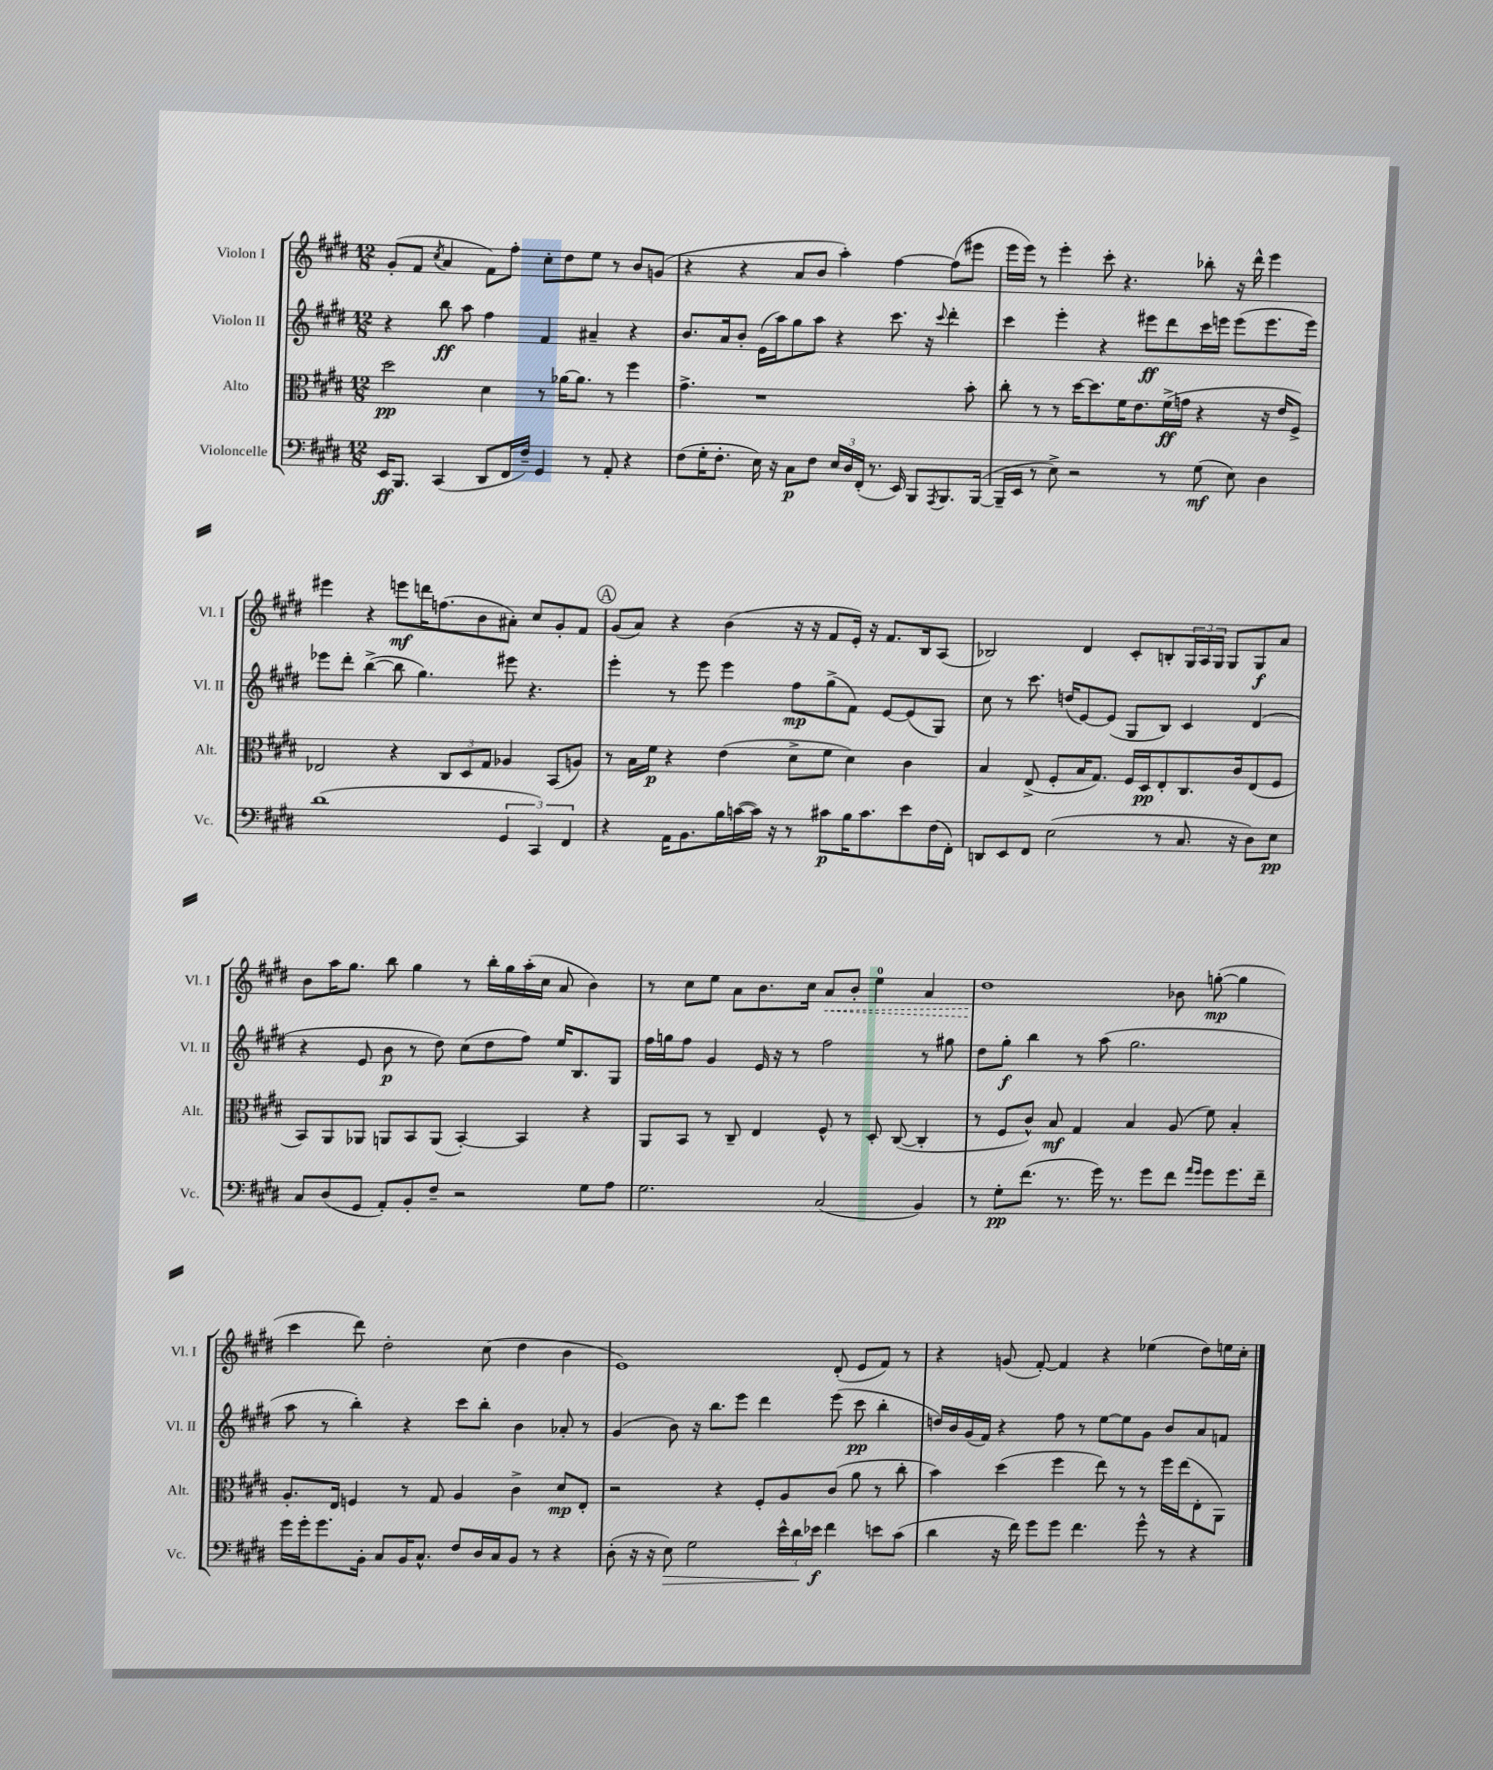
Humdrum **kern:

**kern	**kern	**kern	**kern
*staff4	*staff3	*staff2	*staff1
*clefF4	*clefC3	*clefG2	*clefG2
*k[f#c#g#d#]	*k[f#c#g#d#]	*k[f#c#g#d#]	*k[f#c#g#d#]
*M12/8	*M12/8	*M12/8	*M12/8
16EE	2dd#	4r	(8g#'
8.BBB	.	.	.
.	.	.	8f#
.	.	.	8qcc#
(4CC#	.	8bb	4a
.	.	8aa	.
8DD#	4d#	4ff#	8f#)
16FF#	.	.	8ff#'
16F#~)	.	.	.
4GG#	8r	4f#	8cc#'
.	[16a-	.	8dd#
.	8.a-]	.	.
8r	.	4a#~	8ee
8AA'	8r	.	8r
4r	4ff#	4r	8b
.	.	.	(8g
=	=	=	=
(8F#	4.g#^	8.b	4r
16G#'	.	.	.
8.F#'	.	16a	.
.	.	8b'	4r
16E)	1r	(16e	.
16r	.	16aa)	.
8C#	.	8gg#	8a
8F#	.	8aa	8b
24E	.	4r	4aa')
24D#	.	.	.
(24FF#'	.	.	.
8.r	.	.	.
.	.	8.ccc#	[4ff#
16EE)	.	.	.
8BBB	.	.	.
.	.	16r	.
8qAAA	.	8qqccc#	.
8.BBB	.	4ddd#'	(8ff#]
.	8b'	.	8eee#
([16BBB	.	.	.
=	=	=	=
16BBB~]	8cc#'	4ccc#	16eee
16EE	.	.	16eee)
8r	8r	.	8r
8E^)	8r	4eee'	4eee'
2r	[16dd#	.	.
.	8.dd#]	.	.
.	.	4r	8ccc#'
.	16f#	.	4.r
.	8.e	.	.
.	.	8eee#	.
8r	(16f#^	8ddd#	.
.	16g	.	.
(8G#	4r	16ccc#	8bb-'
.	.	16eee	.
8E)	.	(8eee	16r
.	.	.	16ddd#^^
4D#	16r	8.eee	4eee
.	16e	.	.
.	8F#^)	.	.
.	.	16eee)	.
=	=	=	=
(1d#	2E-	8eee-	4eee#
.	.	8ddd#'	.
.	.	([4bb^	4r
.	4r	8bb]	8eee
.	.	4.gg#)	16ddd
.	.	.	(8.ff
.	12C#	.	.
.	12D#	.	.
.	.	.	8b
.	12G#	.	.
6GG#	4A-	8eee#	8a#')
.	.	4.r	8cc#
6CC#)	.	.	.
.	(8BB	.	8g#'
6FF#	.	.	.
.	8A)	.	8f#
=	=	=	=
4r	8r	4eee'	(8g#
.	16B	.	8a)
.	16f#	.	.
16AA	4r	8r	4r
8.BB	.	.	.
.	.	8eee	.
16B	(4e	4eee	(4b
([16c	.	.	.
16c])	.	.	.
16r	.	.	.
8r	8d#^	8ff#	16r
.	.	.	16r
8c#	8f#	(8gg#^	8f#
16B	4d#)	8f#)	16e')
8.c#	.	.	16r
.	.	[8e	8.f#
8e	4c#	(8e]	.
.	.	.	16B
(16F#	.	8G#)	(8A
16FF#')	.	.	.
=	=	=	=
8DD	4B	8cc#	2B-)
8EE	.	8r	.
8FF#	(8E^	8.ccc#	.
(2E	8F#'	.	.
.	.	(16dd	.
.	16B	[8e)	4d#
.	8.G#)	.	.
.	.	(8e]	.
.	16F#	8G#	8c#'
.	16D#	.	.
8r	8E'	8B)	8B'
8.C#	8.C#	4c#	24G#
.	.	.	24A
.	.	.	24G#
.	.	.	8G#
16r	16c#	.	.
8D#)	(8E	(4d#	8G#
8E	8F#	.	8a
=	=	=	=
8C#	8BB)	4r	8b
(8D#	8AA	.	16aa
.	.	.	8.gg#
8GG#	8AA-	8e	.
8AA')	8AA	8b	8bb
8BB'	8BB	8r	4gg#
8F#~	(8AA	8dd#)	.
2r	[4BB')	(8cc#	8r
.	.	8dd#	16bb'
.	.	.	16gg#
.	4BB]	8ff#)	(16aa'
.	.	.	16cc#
.	.	16ee	8a
.	.	8.B	.
8G#	4r	.	4b)
8A	.	8G#	.
=	=	=	=
2.G#	8AA	16ff#	8r
.	.	16gg	.
.	8BB	8ff#	8cc#
.	8r	4g#	8ee
.	8C#~	.	8a
.	4E	16e	8.b
.	.	16r	.
.	.	8r	.
.	.	.	16cc#
(2C#	8F#^^	2ff#	8a
.	8r	.	8b'
.	8D#'	.	4ee
.	([8C#	.	.
4BB)	4C#']	8r	4a
.	.	8gg#	.
=	=	=	=
8r	8r	8dd#	1dd#
8G#'	8F#	8gg#'	.
(8.f#	8c#^^)	4bb	.
.	8B	.	.
8.r	.	.	.
.	4G#	8r	.
16g#)	.	(8aa	.
8.r	.	.	.
.	4B	2.gg#	.
8g#	.	.	.
8f#	(8A	.	8b-
16qqa	.	.	.
16qqg#	.	.	.
8g#	8f#)	.	([8gg'
8.g#	4B'	.	4gg]
16f#~	.	.	.
=	=	=	=
16g#	8.A'	8aa	4ccc#
16g#'	.	.	.
8.g#	.	8r	.
.	16E	.	.
.	4F	4bb')	8ddd#)
16BB'	.	.	.
8C#	.	.	2dd#'
16BB	8r	4r	.
8.C#^^	.	.	.
.	8G#	.	.
8F#	4A	8ccc#	.
16D#	.	8bb'	(8cc#
16C#	.	.	.
8BB	4c#^	4b	4dd#
8r	.	.	.
4r	8d#	8a-'	4b
.	8E'	8r	.
=	=	=	=
(8D#'	2r	(4g#	1e)
16r	.	.	.
16r	.	.	.
8E)	.	8b)	.
2G#	.	16r	.
.	.	8.bb	.
.	4r	.	.
.	.	8eee	.
.	8F#'	4ddd#	.
24e^^	8A	.	.
24d#	.	.	.
24e-	.	.	.
4f#	(8c#	(8eee	(8d#'
.	8a	8ccc#	8e
8e	8r	4bb'	8f#)
(8c#	8cc#'	.	8r
=	=	=	=
4d#	4b)	16dd)	4r
.	.	16b	.
.	.	(16g#	.
.	.	16f#)	.
16r	(4dd#	4r	(8g
16f#)	.	.	.
8g#	.	.	[8f#')
8g#	4ff#	8ff#	4f#]
4.f#	.	8r	.
.	8ee)	[8ee	4r
.	8r	8ee]	.
8g#^^	8r	8g#	(4ee-
8r	16ff#	8b	.
.	(16ee	.	.
4r	8E'	8a	8dd#)
.	8AA)	8f	16ee
.	.	.	16cc#'
==	==	==	==
*-	*-	*-	*-
